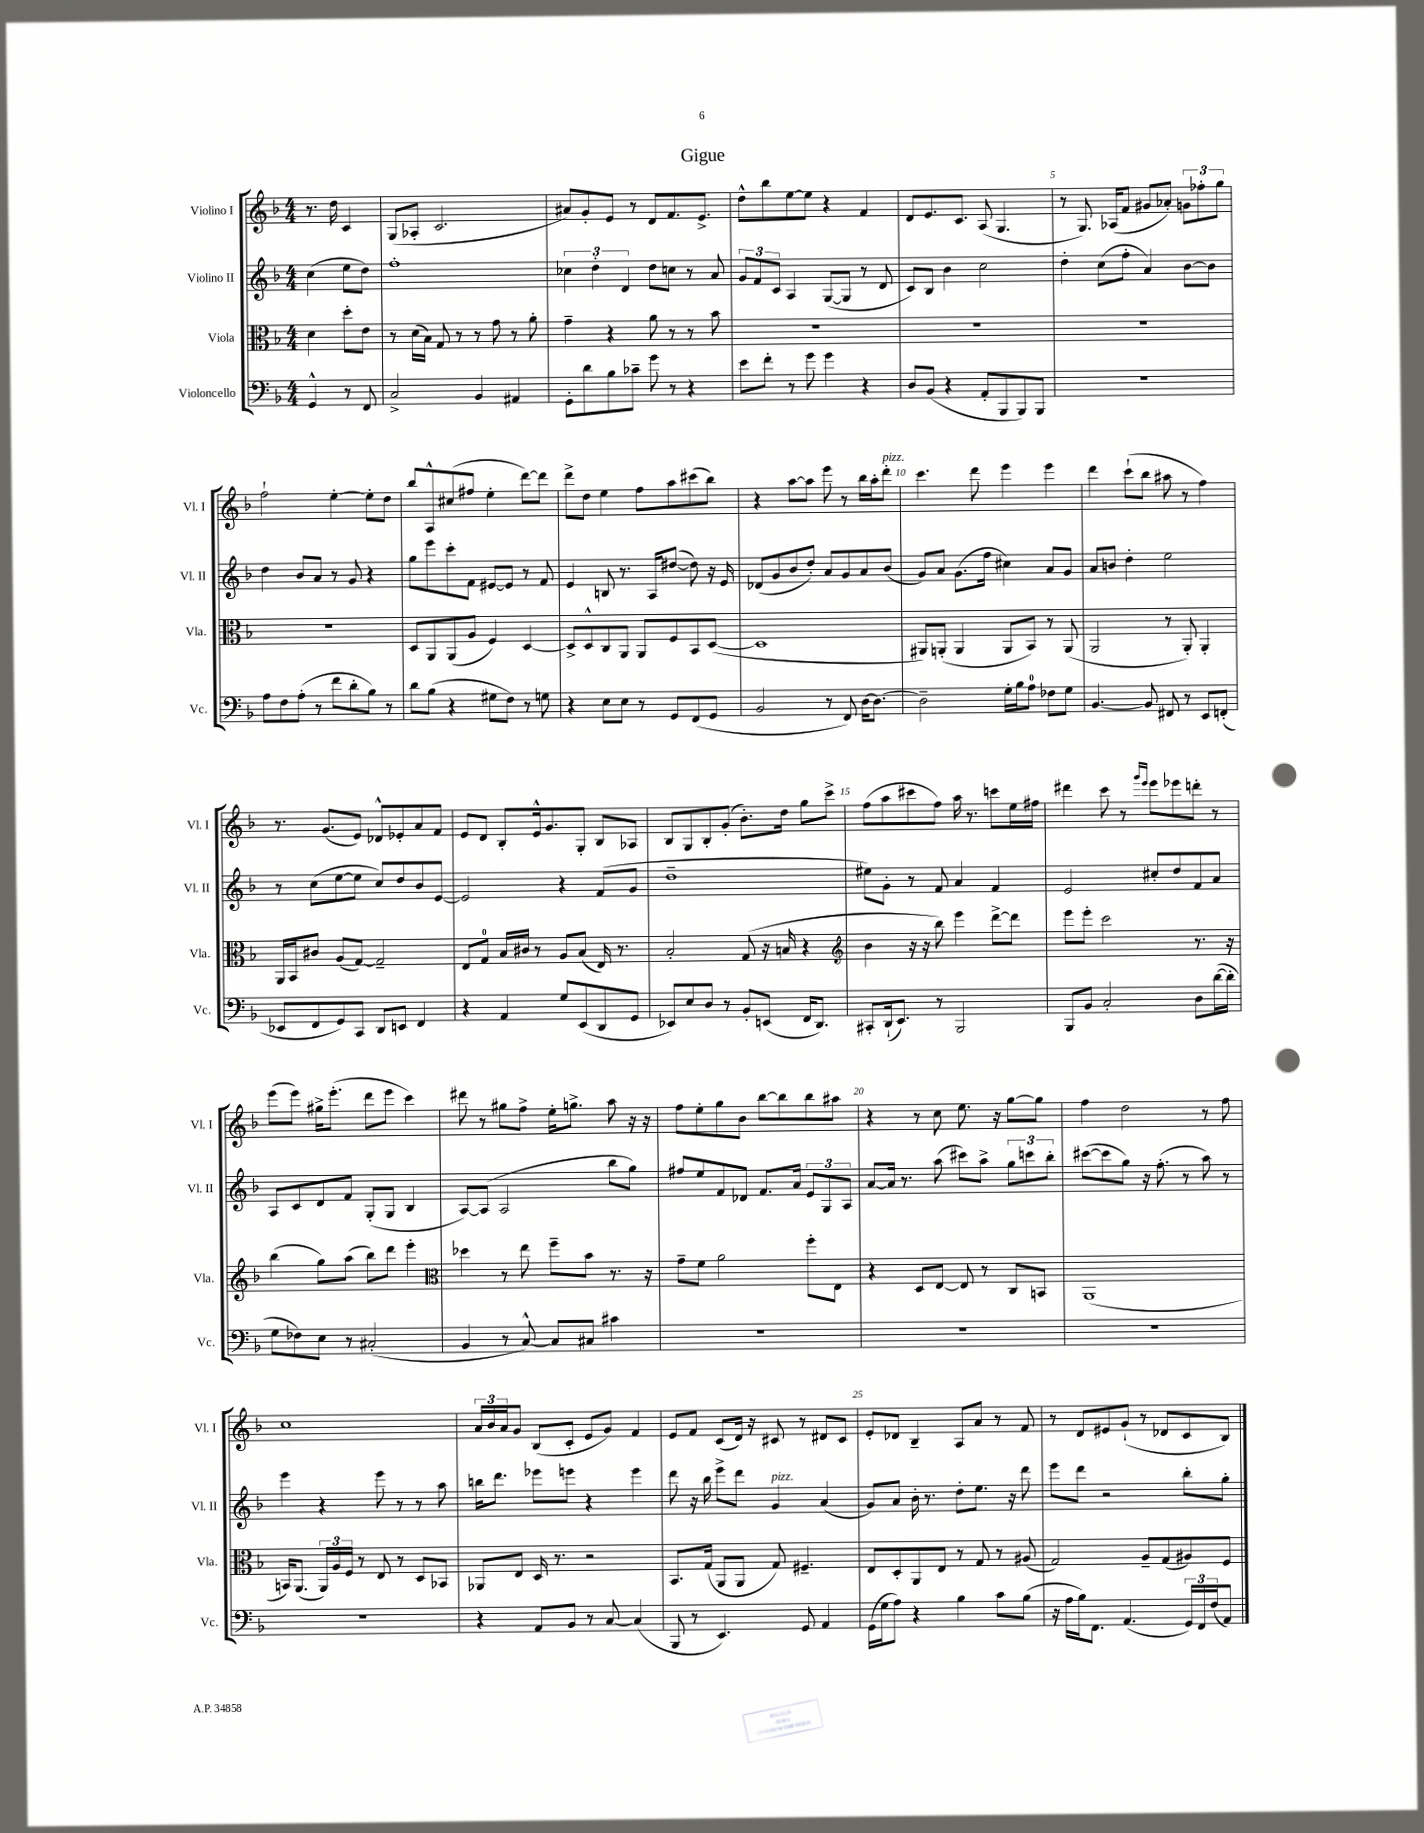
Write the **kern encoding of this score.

**kern	**kern	**kern	**kern
*part4	*part3	*part2	*part1
*staff4	*staff3	*staff2	*staff1
*I"Violoncello	*I"Viola	*I"Violino II	*I"Violino I
*I'Vc.	*I'Vla.	*I'Vl. II	*I'Vl. I
*clefF4	*clefC3	*clefG2	*clefG2
*k[b-]	*k[b-]	*k[b-]	*k[b-]
*M4/4	*M4/4	*M4/4	*M4/4
=	=	=	=
4GG^^/	4d\	(4cc\	8.r
.	.	.	16dd\
8r	8dd'\L	8ee\L	4c/
8FF/	8e\J	8dd\J)	.
=1	=1	=1	=1
2C^/	8r	1ff'	(8G/L
.	(16d\LL	.	8A-X'/J
.	16B-\JJ)	.	.
.	8G/	.	2.c/
.	8r	.	.
4BB-/	8r	.	.
.	8g\	.	.
4AA#X/	8r	.	.
.	8a'\	.	.
=2	=2	=2	=2
8GG'\L	4g~\	6cc-X\	8a#X/L)
8d\	.	.	8g'/
.	.	6dd'\	.
8B-\	4r	.	8e/J
.	.	6d/	.
8c-X~\J	.	.	8r
8g\	8a\	8dd\L	8d/L
8r	8r	8ccn\J	8.f/
4r	8r	8r	.
.	.	.	8.e^/J
.	8b-\	8a/	.
=3	=3	=3	=3
8e\L	1r	12g/L	8dd^^\L
.	.	12f/	.
8f'\J	.	.	8bb-\
.	.	12c/J	.
8r	.	4A/	[8ee\
8g\	.	.	8ee\J]
4g\	.	([8G/L	4r
.	.	8G/J]	.
4r	.	8r	4f/
.	.	8d/	.
=4	=4	=4	=4
8D/L	1r	8c/L)	8d/L
(8BB-/J	.	8B-/J	8.e/
4r	.	4b-\	.
.	.	.	8.c/J
8AA'/L	.	2cc\	(8A/
8BBB-/	.	.	4.G/
8BBB-/)	.	.	.
8BBB-/J	.	.	.
=5	=5	=5	=5
1r	1r	4dd'\	8r
.	.	.	8.G/)
.	.	(8cc\L	.
.	.	.	(16A-X/KL
.	.	8ff'\J	8f/J
.	.	4a/)	8g#X/L
.	.	.	8a-X'/J)
.	.	[8b-\L	12gn\L
.	.	.	12ff-X'\
.	.	8b-\J]	.
.	.	.	12gg\J
!!LO:LB:g=z
=6	=6	=6	=6
8A\L	1r	4dd\	2ff`\
8F\	.	.	.
(8A'\J	.	8b-/L	.
8r	.	8a/J	.
8f\L	.	8r	[4ee'\
8d'\	.	8g/	.
8B-\J)	.	4r	8ee'\L]
8r	.	.	8dd\J
=7	=7	=7	=7
8d\L	8D/L	8gg\L	8bb-/L
(8B-\J	8AA/	8eee\	8A^^/
4r	(8AA/	8ccc'\	(8cc#X/
.	8A/J	8f\J	8ff#X/J
8G#X\L	4F/)	[8e#X/L	4ee'\
8F\J)	.	8e#/J]	.
8r	[4D/	8r	[8ddd\L)
8Gn\	.	8f/	8ddd\J]
=8	=8	=8	=8
4r	8D^/L]	4e/	8ddd^\L
.	8D^^/	.	8dd\J
8E\L	8C/	8Bn/	4ee\
8E\J	8AA/J	8.r	.
8r	8AA/L	.	8ff\L
.	.	16A/KL	.
8GG/L	8F/	([8dd#X/J	8aa\
(8FF/	8BB-/	8dd#\])	(8ccc#X\
8GG/J	([8D/J	16r	8bb-\J)
.	.	16e/	.
=9	=9	=9	=9
2BB-/	1D]	(8d-X/L	4r
.	.	8g/	.
.	.	8b-/	[8aa\L
.	.	8dd'/J)	8aa\J]
8r	.	8a/L	8eee\
8FF/)	.	8g/	8r
[16D\KL	.	8a/	16bb-\LL
8.D\J_	.	.	16aa'\J
!	!	!	!LO:TX:a:i:t=pizz.
.	.	(8b-/J	8ddd'\J
=10	=10	=10	=10
2D~\]	8AA#X/L)	8g/L)	4.ccc\
.	(8AAn'/J	8a/J	.
.	4AA/	(8.g\L	.
.	.	.	8ddd\
.	.	16ff\Jk	.
16G'\LL	8AA/L	4cc#X\)	4eee\
16B-\J	.	.	.
8A\J	8BB-/J)	.	.
8F-X\L	8r	8a/L	4eee\
8G\J	(8AA/	8g/J	.
=11	=11	=11	=11
[4.BB-/	2AA/	8a/L	4ddd\
.	.	8bn/J	.
.	.	4dd'\	(8ccc`\L
8BB-/]	.	.	8bb-\J
8FF#X/	8r	2ee\	8aa#X\
8r	8AA'/)	.	8r
8EE/L	4AA'/	.	4ff\)
(8FFn'/J	.	.	.
!!LO:LB:g=z
=12	=12	=12	=12
8EE-X/L	16AA/LL	8r	8.r
.	16BB-/J	.	.
8FF/	8c#X/J	(8cc\L	.
.	.	.	(8.g/L
8GG/)	(8A/L	[8ee\	.
8CC/J	[8G/J)	8ee\J]	8e/J)
8DD/L	2G~/]	8cc/L)	8d-X^^/L
8EEn/J	.	8dd/	8e-X'/
4FF/	.	8b-/	8a/
.	.	[8e/J	8f/J
=13	=13	=13	=13
4r	8E/L	2e/]	8e/L
.	8G/J	.	8d/J
4AA/	16B-/LL	.	8B-'/L
.	16c#X/JJ	.	.
.	8r	.	16e^^/k
.	.	.	8.g/
8G/L	8A/L	4r	.
(8EE/	(8B-/J	.	8G'/J
8DD/	16E/)	(8f/L	8B-/L
.	8.r	.	.
8GG/J	.	8g/J	8A-X/J
=14	=14	=14	=14
8EE-X/L)	2B-'/	1dd~	8B-/L
8E/	.	.	8G/
8D/J	.	.	8B-'/
8r	.	.	(8g'/J
8BB-'/L	(8G/	.	8.b-'\L)
(8EEn/J	16r	.	.
.	16Bn/	.	16dd\Jk
16FF/KL	4r	.	8gg\L
8.DD/J)	.	.	.
.	.	.	8ccc^\J
=15	=15	=15	=15
*	*clefG2	*	*
8CC#X'/L	4b-\	8ee#X\L)	(8ff\L
(16DD`/k	.	8g'\J	8aa\
8.EE/J)	.	.	.
.	16r	8r	8ccc#X\
.	16r	.	.
8r	8bb-\)	8f/	8ff\J)
2BBB-/	4eee\	4a/	16aa\
.	.	.	8.r
.	[8ddd^\L	4f/	8cccn\L
.	8ddd\J]	.	16ee\L
.	.	.	16ff#X\JJ
=16	=16	=16	=16
8BBB-/L	8eee\L	2e/	4ddd#X\
8BB-/J	8eee'\J	.	.
2C'/	2ccc\	.	8ccc\
.	.	.	8r
.	.	.	16qqggg/LL
.	.	.	16qqeee/JJ
.	.	8cc#X'/L	8eee\L
.	.	8dd/	8eee-X\
8D\L	8.r	8f/	8dddn'\J
([16d\L	.	8a/J	8r
16d'\JJ]	16r	.	.
!!LO:LB:g=z
=17	=17	=17	=17
8G\L	(4bb-\	8A/L	(8eee\L
8F-X\)	.	8c/	8eee\J)
8E\J	8gg\L)	8d/	16gg#X^\KL
.	.	.	(8.eee'\J
8r	(8aa\J	8f/J	.
(2C#X'/	8bb-\L)	(8G'/L	8ddd\L
.	8ddd\J	8G/J	8eee\J
.	4eee'\	4B-/	4ccc\)
=18	=18	=18	=18
*	*clefC3	*	*
4BB-/	4dd-X\	[8A/L)	8ddd#X\
.	.	(8A/J]	8r
8r	8r	2A/	8gg#X\L
[8C^^/)	8ee\	.	8ff^\J
8C/L]	8ff~\L	.	16ee'\KL
.	.	.	8.ggn^\J
8C#X/J	8b-\J	.	.
4c#X\	8.r	8bb-\L	8aa\
.	.	8gg\J)	16r
.	16r	.	16r
=19	=19	=19	=19
1r	8g~\L	8ff#X/L	8ff\L
.	8f\J	8ee/	8ee'\
.	2a\	8f/	8gg\
.	.	8d-X/J	8b-\J
.	.	8.f/L	[8bb-\L
.	.	.	8bb-\]
.	.	16a/Jk	.
.	8ff'\L	12e/L	8bb-\
.	.	12G/	.
.	8E\J	.	8aa#X\J
.	.	12A/J	.
=20	=20	=20	=20
1r	4r	[8a/L	4r
.	.	16a/Jk]	.
.	.	8.r	.
.	8D/L	.	8r
.	[8E/J	(8aa\	8cc\
.	8E/]	8ccc#X\L)	8.ee\
.	8r	8aa^\J	.
.	.	.	16r
.	8C/L	12gg\L	[8gg\L
.	.	12cccn\	.
.	8BBn/J	.	8gg\J]
.	.	12bb-'\J	.
=21	=21	=21	=21
1r	(1AA	([8ccc#X\L	4ff\
.	.	8ccc#\]	.
.	.	8gg\J)	2dd\
.	.	16r	.
.	.	(8.ff'\	.
.	.	8r	.
.	.	8aa\)	8r
.	.	8r	8ff\
!!LO:LB:g=z
=22	=22	=22	=22
1r	16BBn/KL)	4eee\	1cc
.	(8.AA/J	.	.
.	24AA/LL)	4r	.
.	24A/	.	.
.	24F/JJ	.	.
.	8r	.	.
.	8E/	8eee\	.
.	8r	8r	.
.	8D/L	8r	.
.	8BB-X/J	8aa\	.
=23	=23	=23	=23
4r	8AA-X/L	16bbn\KL	24a/LL
.	.	.	24b-/
.	.	8.ddd\J	.
.	.	.	24a/J
.	8E/J	.	8g/J
8AA/L	16D/	8eee-X\L	(8B-/L
.	8.r	.	.
8BB-/J	.	8eeen\J	8c'/J
8r	2r	4r	8e/L
[8C/	.	.	8g/J)
(4C/]	.	4eee\	4f/
=24	=24	=24	=24
8BBB-/	8.BB-/L	8ddd\	8e/L
8r	.	16r	8f/J
.	(16G/Jk	16bb-\	.
4.EE/)	8AA/L	8eee^\L	(8c/L
.	8AA/J	8ddd\J	16d/Jk)
.	.	.	16r
!	!	!LO:TX:a:i:t=pizz.	!
.	8G/)	4g/	8c#X/
8GG/	4.F#X~/	.	8r
4AA/	.	(4a/	8d#X/L
.	.	.	8c#/J
=25	=25	=25	=25
(16GG\LL	8E/L	8g/L)	8e'/L
16G\J	.	.	.
8A\J)	8D'/	8a/J	8d-X/J
4r	8AA/	16b-'\	4B-~/
.	.	8.r	.
.	8E/J	.	.
4B-\	8r	8dd'\L	8A/L
.	8G/	8.ee\J	8a/J
8c\L	8r	.	8r
.	.	16r	.
(8B-\J	(8A#X/	8ddd\	8f/
=26	=26	=26	=26
16r	2G/)	8eee\L	8r
16A\LL	.	.	.
16B-\J)	.	8ddd\J	8d/L
8.FF\J	.	.	.
.	.	2r	8e#X/
(4.AA/	.	.	(8g`/J
.	8A~/L	.	8r
.	(8G/	.	8d-X/L
24GG/LL)	8A#X/)	8bb-'\L	8c/
24FF/	.	.	.
(24F/J	.	.	.
8AA/J)	8F/J	8gg'\J	8B-/J)
==	==	==	==
*-	*-	*-	*-
